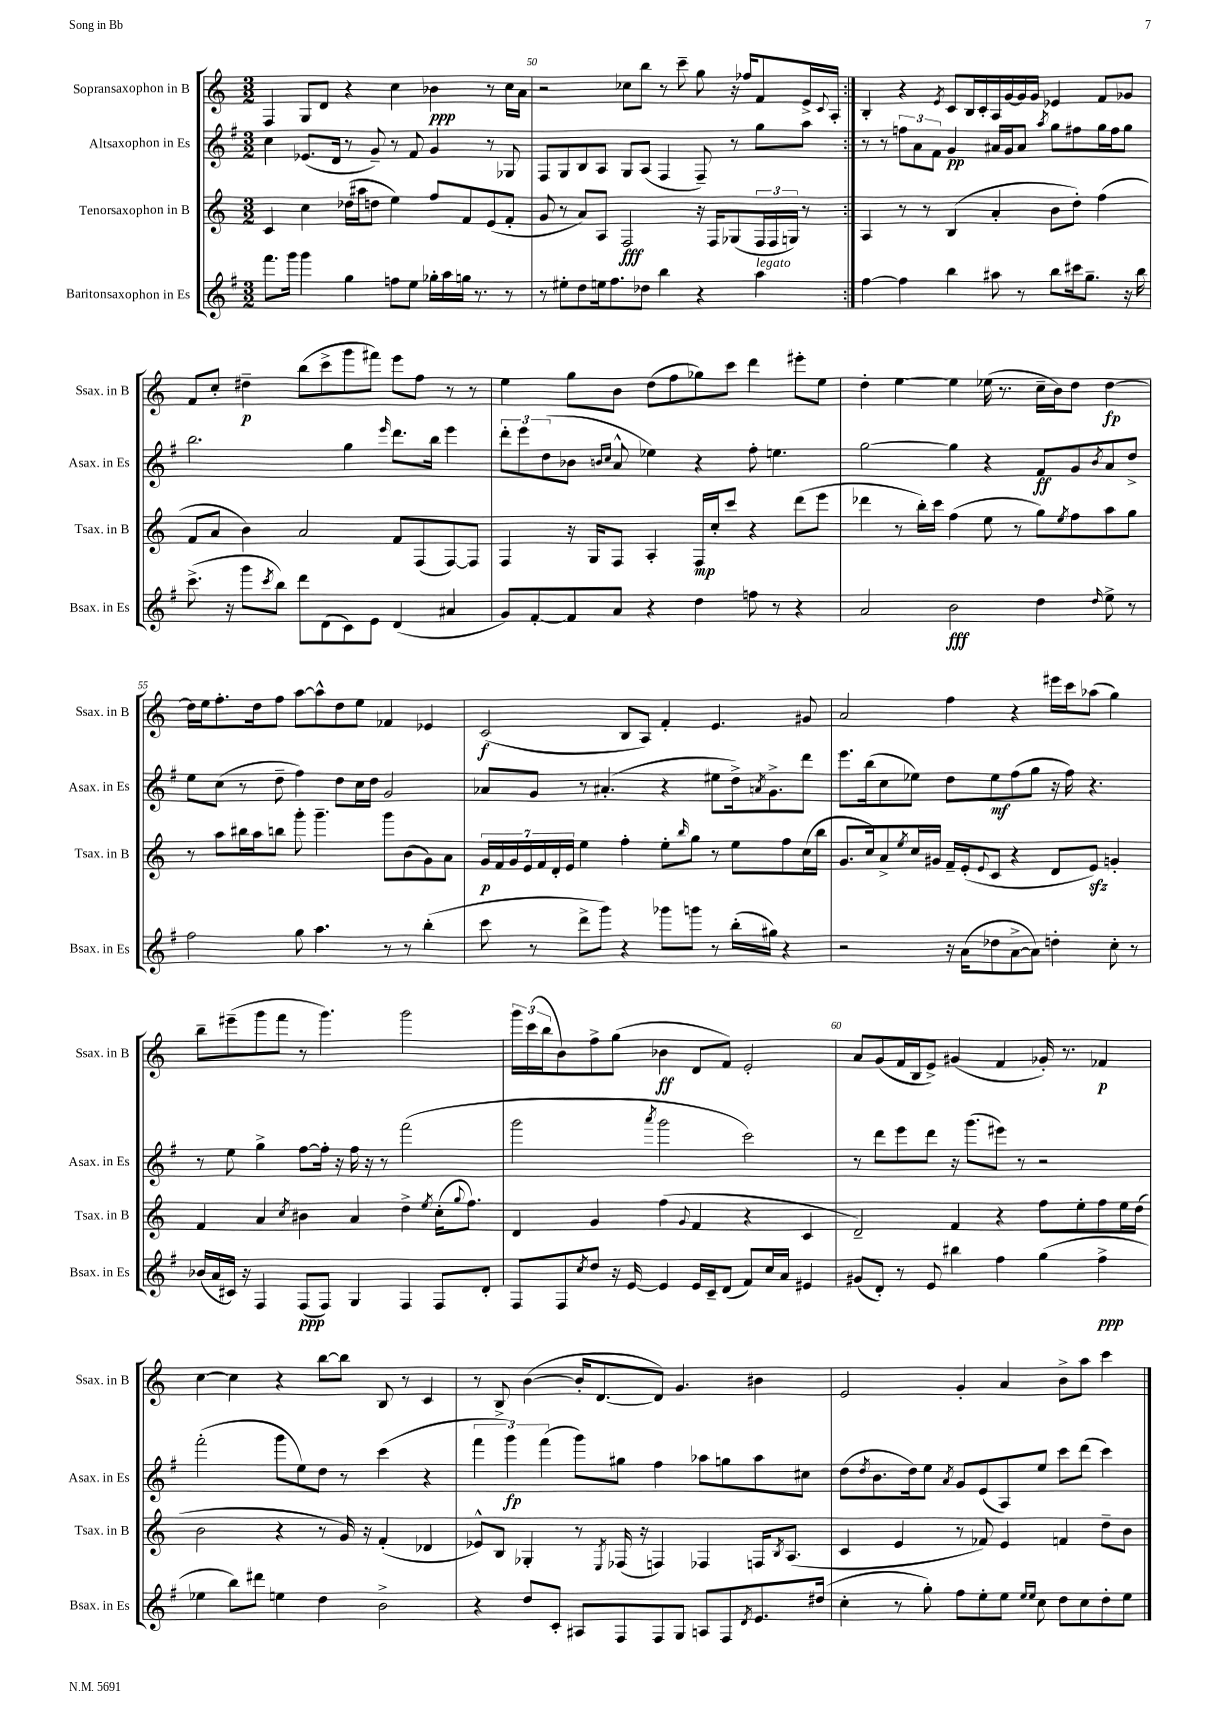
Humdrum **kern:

**kern	**kern	**kern	**kern
*staff4	*staff3	*staff2	*staff1
*clefG2	*clefG2	*clefG2	*clefG2
*k[f#]	*k[]	*k[f#]	*k[]
*M3/2	*M3/2	*M3/2	*M3/2
8.fff#	4c	4cc	4F
16ggg	.	.	.
4ggg	4cc	(8.e-	8G
.	.	.	8d
.	.	16d	.
4gg	(16dd-	8r	4r
.	16aa#	.	.
.	8dd	8g~)	.
8ff	4ee)	8r	4cc
8ee	.	8f#	.
16gg-'	8ff	4g	4b-
16aa	.	.	.
16gg	8f	.	.
8.r	.	.	.
.	(8e	8r	8r
8r	8f'	8G-	16cc
.	.	.	16a
=	=	=	=
8r	8g	8F#	2r
8ee#'	8r	8G	.
8dd	8a)	8B	.
16ee	8A	8A	.
8.ff#	.	.	.
.	2F	8G	8cc-
8dd-	.	(8A	8bb
4bb	.	4F#	8r
.	.	.	8ccc~
4r	16r	8F#~)	8gg
.	16F	.	.
.	(8G-	8r	16r
.	.	.	16ff-
4aa	24F	8gg	8f
.	24F	.	.
.	24G)	.	.
.	8r	8aa	16e^
.	.	.	8qqc
.	.	.	16A'
=:|!	=:|!	=:|!	=:|!
[4ff#	4A	8r	4B'
.	.	8r	.
4ff#]	8r	12ff	4r
.	.	12a	.
.	8r	.	.
.	.	12f#	.
.	.	.	8qe
4bb	(4B	4g	8c
.	.	.	16B
.	.	.	16c'
8aa#	4a'	16a#	16A
.	.	16g	[16g
8r	.	8a#	16g]
.	.	.	16g
.	.	8qaa	.
8bb	8b	8gg	4e-
16ccc#	8dd')	8ff#	.
8.gg~	.	.	.
.	(4ff	16gg	8f
.	.	16ff#	.
16r	.	8gg	8g-
16bb	.	.	.
=	=	=	=
(8.ccc^	8f	2.bb	8f
.	8a	.	8cc'
16r	.	.	.
8ggg	4b)	.	4dd#~
8qccc	.	.	.
8bb)	.	.	.
8ddd	2a	.	(8bb
(8d	.	.	8ccc^
8c)	.	4gg	8ggg
8e	.	.	8fff#)
.	.	16qqeee	.
(4d	8f	8.ddd	8eee
.	(8F	.	8ff
.	.	16bb	.
4a#	[8F)	4eee	8r
.	8F]	.	8r
=	=	=	=
8g)	4F	12ddd'	4ee
.	.	12eee	.
[8f#'	.	.	.
.	.	(12dd	.
8f#]	16r	8b-	8gg
.	16G	.	.
.	.	16qqb	.
.	.	16qqcc	.
8a	8F	8a^^	8b
4r	4A'	4ee-)	(8dd
.	.	.	8ff
4dd	16F	4r	8gg-)
.	16cc'	.	.
.	8ccc	.	8ccc
8ff	4r	8ff#'	4ddd
8r	.	4.ee	.
4r	(8ddd	.	8eee#'
.	8eee	.	8ee
=	=	=	=
2a	4ddd-	[2gg	4dd'
.	8r	.	[4ee
.	16bb')	.	.
.	16ccc	.	.
2b	(4ff	4gg]	4ee]
.	8ee	4r	(16ee-
.	.	.	8.r
.	8r	.	.
4dd	8gg)	8f#	16cc~
.	.	.	16b)
.	8qee	.	.
.	8ff	8g	8dd
16qqdd	.	8qb	.
8ee^	8aa	8a	[4dd
8r	8gg	8dd^	.
=	=	=	=
2ff#	8r	8ee	16dd]
.	.	.	16ee
.	8aa	(8cc	8.ff'
.	16bb#	8r	.
.	16aa	.	16dd
.	8bb	8dd~	8ff
8gg	8ggg'	4ff#)	[8aa
4.aa	4.ggg~	.	8aa^^]
.	.	8dd	8dd
.	.	16cc	8ee
.	.	16dd	.
8r	8ggg	2g	4f-
8r	(8b	.	.
(4bb'	8g)	.	4e-
.	8a	.	.
=	=	=	=
8ccc	28g	8a-	(2c
.	28f	.	.
.	28g	.	.
.	28e	.	.
8r	.	8g	.
.	28f	.	.
.	28d'	.	.
.	28e	.	.
8ddd^	4ee	8r	.
8ggg)	.	(4.a#'	.
4r	4ff'	.	8B
.	.	.	8A)
8ggg-	8ee'	4r	4f'
.	16qqbb	.	.
8ggg	8gg	.	.
8r	8r	8ee#	4.e
(16bb'	8ee	16dd^)	.
.	.	8qa	.
16gg#)	.	8.g^	.
4r	8ff	.	.
.	(16cc	8ddd	8g#
.	16bb	.	.
=	=	=	=
2r	8.g	8.eee	2a
.	16cc)	(16bb	.
.	8a^	8cc	.
.	8qee	.	.
.	16cc	8ee-)	.
.	16g#	.	.
16r	16f~	8dd	4ff
(16a	(16e'	.	.
.	8qqe	.	.
8dd-	8c	8ee-	.
[8a^	4r	(8ff#	4r
8a])	.	8gg	.
4dd'	8d	16r	16eee#
.	.	16ff#)	16ccc
.	8e)	4.r	(8aa-
8cc'	4g'	.	4gg)
8r	.	.	.
=	=	=	=
(16b-	4f	8r	8bb~
16a	.	.	.
16c#)	.	8ee	(8eee#~
16r	.	.	.
4F#	4a	4gg^	8ggg
.	.	.	8fff
.	8qcc	.	.
(8F#	4b#	[8ff#	8r
8F#)	.	16ff#']	4.ggg)
.	.	16r	.
4G	4a	16ff#	.
.	.	16r	.
.	.	8r	.
4F#	4dd^	(2fff#	2ggg
.	8qee	.	.
8F#	(16cc'	.	.
.	8qqgg	.	.
.	8.ff)	.	.
8d'	.	.	.
=	=	=	=
8F#	4d	2ggg	24ggg
.	.	.	(24ccc
.	.	.	24bb
8F#	.	.	8b)
8qcc	.	.	.
8dd	4g	.	8ff^
16r	.	.	(8gg
[16e	.	.	.
.	.	8qaaa	.
4e]	(4ff	2ggg	4b-
.	8qqg	.	.
16e	4f	.	8d
16c~	.	.	.
(8d	.	.	8f)
8f#)	4r	2ccc)	2e'
16cc	.	.	.
16a	.	.	.
4e#	4c	.	.
=	=	=	=
(8g#	2d~)	8r	8a
8d')	.	8ddd	(8g
8r	.	8eee	16f
.	.	.	16B
8e	.	8ddd	8e^)
4bb#	4f	16r	(4g#
.	.	(8.ggg	.
4ff#	4r	8eee#)	4f
.	.	8r	.
(4gg	8ff	2r	16g-')
.	.	.	8.r
.	8ee'	.	.
4ff#^	8ff	.	4f-
.	16ee	.	.
.	(16dd	.	.
=	=	=	=
4ee-	2b	(2fff#'	[4cc
8bb)	.	.	4cc]
8ddd#	.	.	.
4ee	4r	8ggg	4r
.	.	8ee)	.
4dd	8r	8dd	[8bb
.	16g)	8r	8bb]
.	16r	.	.
2b^	(4f'	(4ccc	8B
.	.	.	8r
.	4d-	4r	4c
=	=	=	=
4r	8e-^^)	6fff#	8r
.	8B	.	8B^
.	.	6ggg)	.
8dd	4G-'	.	([4b
.	.	(6fff#	.
8c'	.	.	.
8A#	8r	8ggg)	16b']
.	.	.	[8.d
.	8qE	.	.
8F#	(16F-	8gg#	.
.	16r	.	.
8F#	4F)	4ff#	8d])
8G	.	.	4.g
8A	4F-	8aa-	.
8F#	.	8gg	.
8qd	.	.	.
8.e	16F	8aa-	4b#
.	8qB	.	.
.	(8.A	.	.
.	.	8cc#	.
(16dd#	.	.	.
=	=	=	=
4cc'	4c	(8dd	2e
.	.	8qdd	.
.	.	8.b	.
8r	4e	.	.
.	.	16dd)	.
8gg')	.	8ee	.
.	.	8qa	.
8ff#	8r	8g	4g'
8ee'	8f-)	(8e	.
8ee	4e	8A)	4a
16qqee	.	.	.
16qqee	.	.	.
8cc	.	8ee	.
8dd	4f	8ccc	8b^
8cc	.	(8ddd	8aa
8dd'	8dd~	4ccc)	4ccc
8ee	8b	.	.
==	==	==	==
*-	*-	*-	*-
